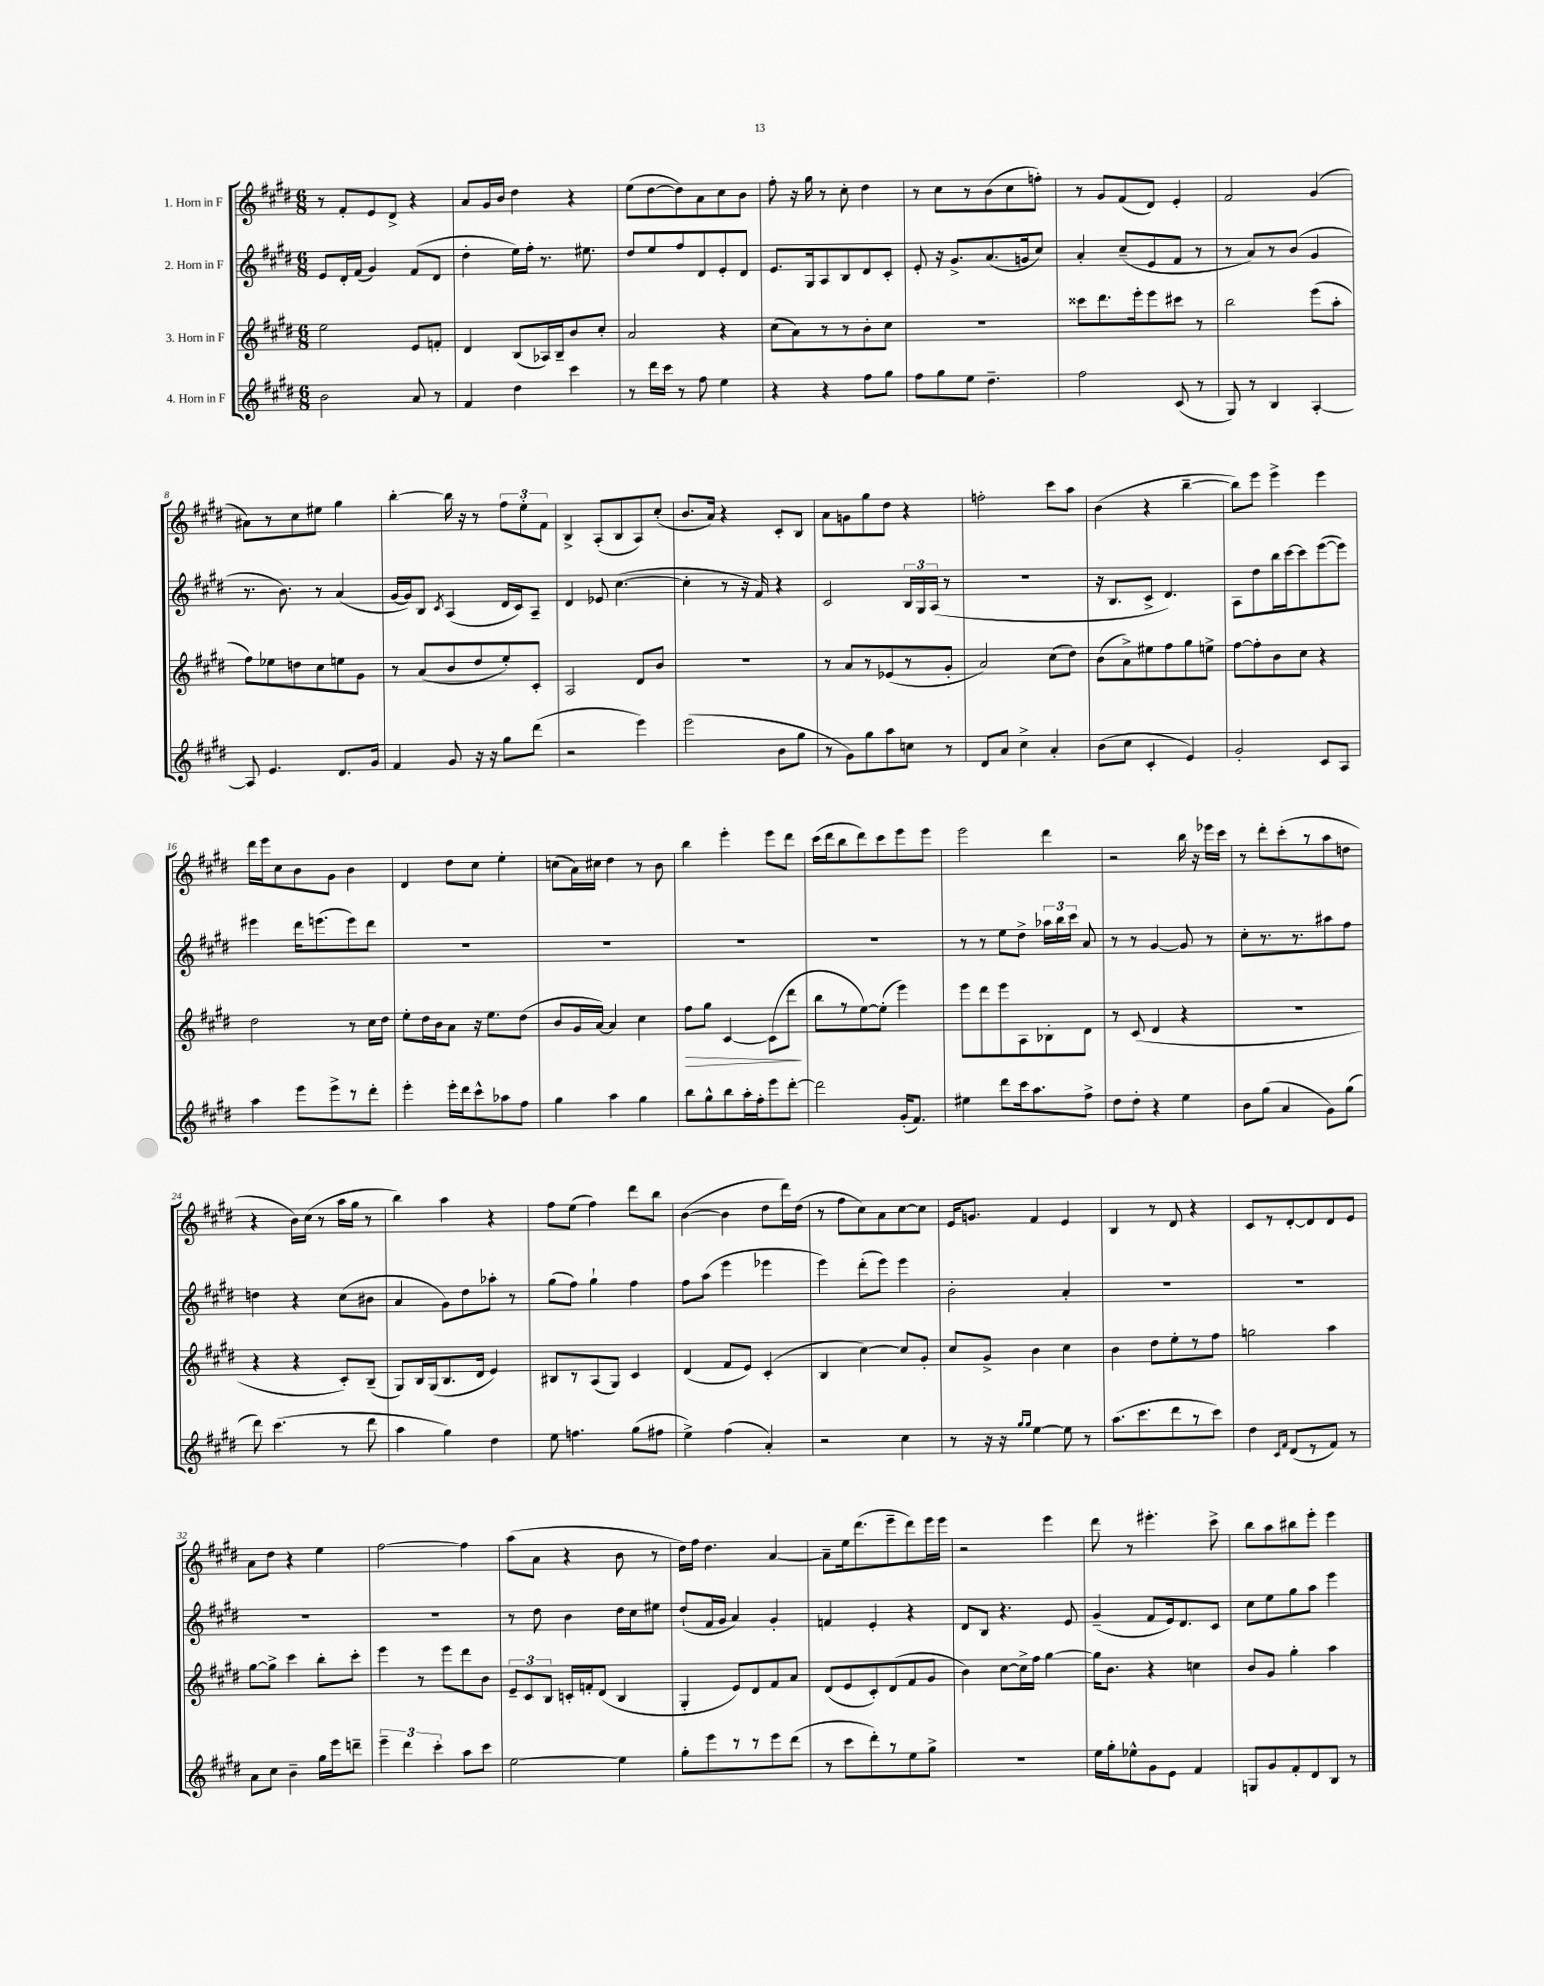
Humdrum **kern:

**kern	**kern	**kern	**kern
*staff4	*staff3	*staff2	*staff1
*clefG2	*clefG2	*clefG2	*clefG2
*k[f#c#g#d#]	*k[f#c#g#d#]	*k[f#c#g#d#]	*k[f#c#g#d#]
*M6/8	*M6/8	*M6/8	*M6/8
2b\	2ee\	8e/L	8r
.	.	16d#'/L	8f#'/L
.	.	(16f#/JJ	.
.	.	4g#/)	8e/
.	.	.	8d#^/J
8a/	8e/L	(8f#/L	4r
8r	8f'/J	8d#/J	.
=	=	=	=
4f#/	4d#/	4dd#'\	8a/L
.	.	.	16g#/L
.	.	.	16b/JJ
4dd#\	(8B/L	16ee\LL)	4dd#\
.	.	16ff#'\JJ	.
.	16A-/L)	8.r	.
.	16B~/J	.	.
4ccc#\	8b/	.	4r
.	.	8.ee#\	.
.	8cc#'/J	.	.
=	=	=	=
8r	2a/	8dd#/L	(8ee\L
16ddd#\LL	.	8ee/	[8dd#\
16ccc#\JJ	.	.	.
8r	.	8ff#/	8dd#\])
8ff#\	.	8d#/	8a\
4ee\	4r	8e'/	8cc#\
.	.	8d#/J	8b\J
=	=	=	=
4r	(8cc#\L	8.e/L	8ff#'\
.	8a\)	.	16r
.	.	16G#/k	16gg#\
4r	8r	8A/	8r
.	8r	8B/	8cc#'\
8ff#\L	8b'\	8d#/	4dd#\
8gg#\J	8cc#\J	8c#'/J	.
=	=	=	=
8ff#\L	2.r	8e'/	8r
8gg#\	.	16r	8cc#\L
.	.	8.g#^/L	.
8ee\J	.	.	8r
4.dd#~\	.	(8.a/	(8b\
.	.	.	8cc#\
.	.	16g/k	.
.	.	8cc#/J)	8ff'\J)
=	=	=	=
2ff#\	8ccc##\L	4a'/	8r
.	8.ddd#\	.	8g#/L
.	.	(8cc#~/L	(8f#/
.	16eee'\k	.	.
.	8eee\	8e/	8d#/J)
(8c#/	8ccc#\J	8f#/J	4e'/
8r	8r	8r	.
=	=	=	=
8G#/)	2bb\	8r	2f#/
8r	.	8a/L)	.
4B/	.	8r	.
.	.	(8b/J	.
[4A'/	(8eee\L	4g#/	(4g#/
.	8aa'\J	.	.
=	=	=	=
8A/]	8ff#\L)	8.r	8a#\L)
4.e/	8ee-\	.	8r
.	.	8.b\)	.
.	8dd\	.	8cc#\
.	8cc#\	8r	8ee#\J
8.d#/L	8ee\	(4a/	4gg#\
.	8g#\J	.	.
16g#/Jk	.	.	.
=	=	=	=
4f#/	8r	[16g#/LL	[4bb'\
.	.	16g#/]J)	.
.	(8a/L	8B/J	.
.	.	8qc#/	.
8g#/	8b/	(4A/	16bb\]
.	.	.	16r
16r	8dd#/	.	8r
16r	.	.	.
8gg#\L	8ee'/)	16d#/LL	12ff#\L
.	.	16c#/J)	.
.	.	.	12ee'\
(8ddd#\J	8c#'/J	8A~/J	.
.	.	.	12f#\J
=	=	=	=
2r	2A/	4d#/	4B^/
.	.	8e-/	(8A'/L
.	.	([4.cc#\	8B/
4eee\)	8d#/L	.	8A/)
.	8b/J	.	(8cc#'/J
=	=	=	=
(2eee\	2.r	4cc#'\]	8.b/L
.	.	.	16a/Jk)
.	.	8r	4r
.	.	16r	.
.	.	16f#/)	.
8b\L	.	4r	8c#'/L
8gg#\J	.	.	8B/J
=	=	=	=
8r	8r	2c#/	8a\L
8g#\L)	8a/L	.	8g\
8gg#\	8r	.	8gg#\
8aa\	(8e-/	.	8dd#\J
8cc\J	8r	24B/LL	4r
.	.	24G#/	.
.	.	(24A/JJ	.
8r	8g#'/J	8r	.
=	=	=	=
8d#/L	2a/)	2.r	2ff'\
8a/J	.	.	.
4cc#^\	.	.	.
4a'/	(8cc#\L	.	8ccc#\L
.	8dd#\J)	.	8aa\J
=	=	=	=
(8b\L	(8b\L	16r	(4b\
.	.	8.B/L	.
8cc#\J	8a^\)	.	.
4c#'/	8ee#\	8c#^/J	4r
.	8ff#\	4.d#/)	.
4e/)	8gg#\	.	[4bb~\
.	8ee^\J	.	.
=	=	=	=
2g#'/	[8ff#\L	8A\L	8bb\]L)
.	8ff#'\]	8dd#\	8eee\J
.	8b\	16bb\L	4eee^\
.	.	[16ccc#\J	.
.	8cc#\J	8ccc#\]	.
8c#/L	4r	([8eee\	4eee\
8A/J	.	8eee\]J)	.
=	=	=	=
4aa\	2dd#\	4eee#\	16ddd#\LL
.	.	.	16eee\J
.	.	.	8cc#\
8eee\L	.	16ddd#\LK	8b\
.	.	(8.eee\	.
8eee^\	.	.	8g#\J
8r	8r	8eee\)	4b\
8ddd#'\J	16cc#\LL	8ddd#\J	.
.	16dd#\JJ	.	.
=	=	=	=
4eee'\	8ee'\L	2.r	4d#/
.	16dd#\L	.	.
.	16b\J	.	.
16eee'\LL	8a\J	.	8dd#\L
16ddd#\J	.	.	.
8ccc#^^\	16r	.	8cc#\J
.	8.ee\L	.	.
8aa-\	.	.	4ee'\
8ff#\J	(8dd#\J	.	.
=	=	=	=
4gg#\	8b/L	2.r	(8cc\L
.	16g#/L	.	16a\L)
.	[16a/JJ)	.	16cc#\JJ
4aa\	4a/]	.	4dd#\
4gg#\	4cc#\	.	8r
.	.	.	8b\
=	=	=	=
8bb\L	8ff#\L	2.r	4bb\
8gg#^^\	8gg#\J	.	.
8bb\	[4c#/	.	4eee'\
16aa'\L	.	.	.
16ff#'\J	.	.	.
8eee\	(8c#\]L	.	8eee\L
[8ddd#'\J	8ddd#\J	.	8ddd#\J
=	=	=	=
2ddd#\]	8bb\L	2.r	(16ccc#\LL
.	.	.	16ddd#\J
.	8r	.	8bb\
.	[8ee\)	.	8ddd#\)
.	(8ee'\]J	.	8ccc#\
(16g#'/LK	4eee\)	.	8eee\
8.f#/J)	.	.	.
.	.	.	8eee\J
=	=	=	=
4ee#\	8eee\L	8r	2eee\
.	8ddd#\	8r	.
8ddd#\L	8eee\	8ee\L	.
16ccc#\k	8A\	8dd#^\J	.
8.aa\	.	.	.
.	8B-'\	24aa-\LL	4ddd#\
.	.	24bb\	.
.	.	24ccc#\JJ	.
8ff#^\J	8d#\J	8a/	.
=	=	=	=
8dd#\L	8r	8r	2r
8dd#'\J	(8c#/	8r	.
4r	4d#/	[4g#/	.
4ee\	4r	8g#/]	16bb\
.	.	.	16r
.	.	8r	16eee-\LL
.	.	.	16ccc#\JJ
=	=	=	=
8b\L	2.r	8cc#'\L	8r
(8gg#\J	.	8.r	8ddd#'\L
4a/	.	.	(8ccc#'\
.	.	8.r	.
.	.	.	8r
8g#\L)	.	8aa#\	8aa\
(8gg#\J	.	8ff#\J	8dd\J
=	=	=	=
8ddd#\)	4r	4dd\	4r
(4.ccc#\	.	.	.
.	4r	4r	16b\LL)
.	.	.	(16cc#\JJ
.	.	.	8r
8r	8c#'/L)	(8cc#\L	16aa\LL
.	.	.	16gg#\JJ
8ddd#\	(8B~/J	8b#\J	8r
=	=	=	=
4aa\	8G#/L)	4a/	4bb\)
.	16B/L	.	.
.	(16G#/J	.	.
4gg#\)	8.B/	8g#\L)	4aa\
.	.	8dd#\	.
.	16d#/Jk	.	.
4dd#\	4e/)	8aa-'\J	4r
.	.	8r	.
=	=	=	=
8ee\	8B#/L	(8gg#\L	8ff#\L
4.ff\	8r	8ff#\J)	(8ee\J
.	(8A/	4gg#`\	4ff#\)
.	8G#/J)	.	.
(8gg#\L	4c#/	4ff#\	8ddd#\L
8ff#\J	.	.	8bb\J
=	=	=	=
4ee^\)	(4d#/	8ff#\L	([4b\
.	.	(8aa\J	.
(4ff#\	8f#/L	4eee\	4b\]
.	8e/J)	.	.
4a'/)	(4c#'/	4eee-\	8dd#\L
.	.	.	16ddd#\L)
.	.	.	(16dd#\JJ
=	=	=	=
2r	4B/	4eee\)	8r
.	.	.	8ff#\L
.	[4cc#\)	(8ddd#'\L	8cc#\)
.	.	8eee\J)	8a\
4cc#\	8cc#/]L	4eee\	[8cc#\
.	8g#'/J	.	8cc#\]J
=	=	=	=
8r	8cc#/L	2b'\	16e/LK
.	.	.	8.g/J
16r	8g#^/J	.	.
16r	.	.	.
16qqgg#/LL	.	.	.
16qqgg#/JJ	.	.	.
[4ee\	4b\	.	4f#/
8ee\]	4cc#\	4a'/	4e/
8r	.	.	.
=	=	=	=
(8.aa\L	4b\	2.r	4B/
8.ccc#\	.	.	.
.	8dd#\L	.	8r
8ddd#\	8ee'\	.	8d#/
8r	8r	.	4r
8ccc#\J)	8ff#\J	.	.
=	=	=	=
4dd#\	2gg\	2.r	8c#/L
.	.	.	8r
16qqc#/LL	.	.	.
16qqf#/JJ	.	.	.
(8d#/L	.	.	[8d#'/
8r	.	.	8d#/]
8f#/J)	4aa\	.	8d#/
8r	.	.	8e/J
=	=	=	=
8a\L	[8gg#\L	2.r	8a\L
8cc#\J	8gg#^\]J	.	8dd#\J
4b~\	4ccc#\	.	4r
16gg#\LL	8bb'\L	.	4ee\
16eee\J	.	.	.
8ddd~\J	8ccc#'\J	.	.
=	=	=	=
6eee~\	4eee\	2.r	[2ff#\
6ddd#\	.	.	.
.	8r	.	.
6ccc#'\	.	.	.
.	8eee\L	.	.
8aa\L	8ddd#\	.	4ff#\]
8ccc#\J	8b\J	.	.
=	=	=	=
[2ee\	12e~/L	8r	(8aa\L
.	12c#/	.	.
.	.	8dd#\	8a\J
.	12B/J	.	.
.	16c'/LL	4b\	4r
.	16f'/J	.	.
.	(8d#/J	.	.
4ee\]	4B/	16dd#\LL	8b\
.	.	16cc#\J	.
.	.	8ee#\J	8r
=	=	=	=
8gg#'\L	4G#'/	(8dd#`/L	16dd#\LL)
.	.	.	16ff#\JJ
8eee\	.	16f#/L	4.dd#\
.	.	16g#/JJ	.
8r	8e/L)	4a/)	.
8r	8d#/	.	.
8eee\	8f#/	4g#'/	[4a/
(8ddd#\J	8a/J	.	.
=	=	=	=
8r	(8d#/L	4f/	8a~\]L
8ccc#\L	8e/	.	16ee\k
.	.	.	(8.ddd#\
8ddd#'\)	8c#'/)	4e'/	.
8r	(8d#/	.	8eee~\
8ee\	8f#/	4r	8ddd#\)
8gg#^\J	8g#/J	.	16eee\L
.	.	.	16eee\JJ
=	=	=	=
2.r	4b\)	8d#/L	2r
.	.	8B/J	.
.	[8cc#\L	4.r	.
.	16cc#^\]L	.	.
.	16ff#\JJ	.	.
.	[4gg#\	.	4eee\
.	.	8e/	.
=	=	=	=
16ee\LL	16gg#\]LK	(4g#~/	8ddd#\
16gg#'\J	8.b\J	.	.
8ee-^^\	.	.	8r
8g#\	4r	8f#/L	4.eee#'\
8e\J	.	16e/k)	.
.	.	8.d#/	.
4f#/	4cc\	.	.
.	.	8c#/J	8ccc#^\
=	=	=	=
8G/L	8b/L	8cc#\L	8bb\L
8g#/	8g#/J	8ee\	8aa\
8f#'/	4gg#'\	8gg#\	8bb#\
8d#/	.	8aa\J	8eee'\J
8B/J	4aa\	4eee\	4eee\
8r	.	.	.
==	==	==	==
*-	*-	*-	*-
